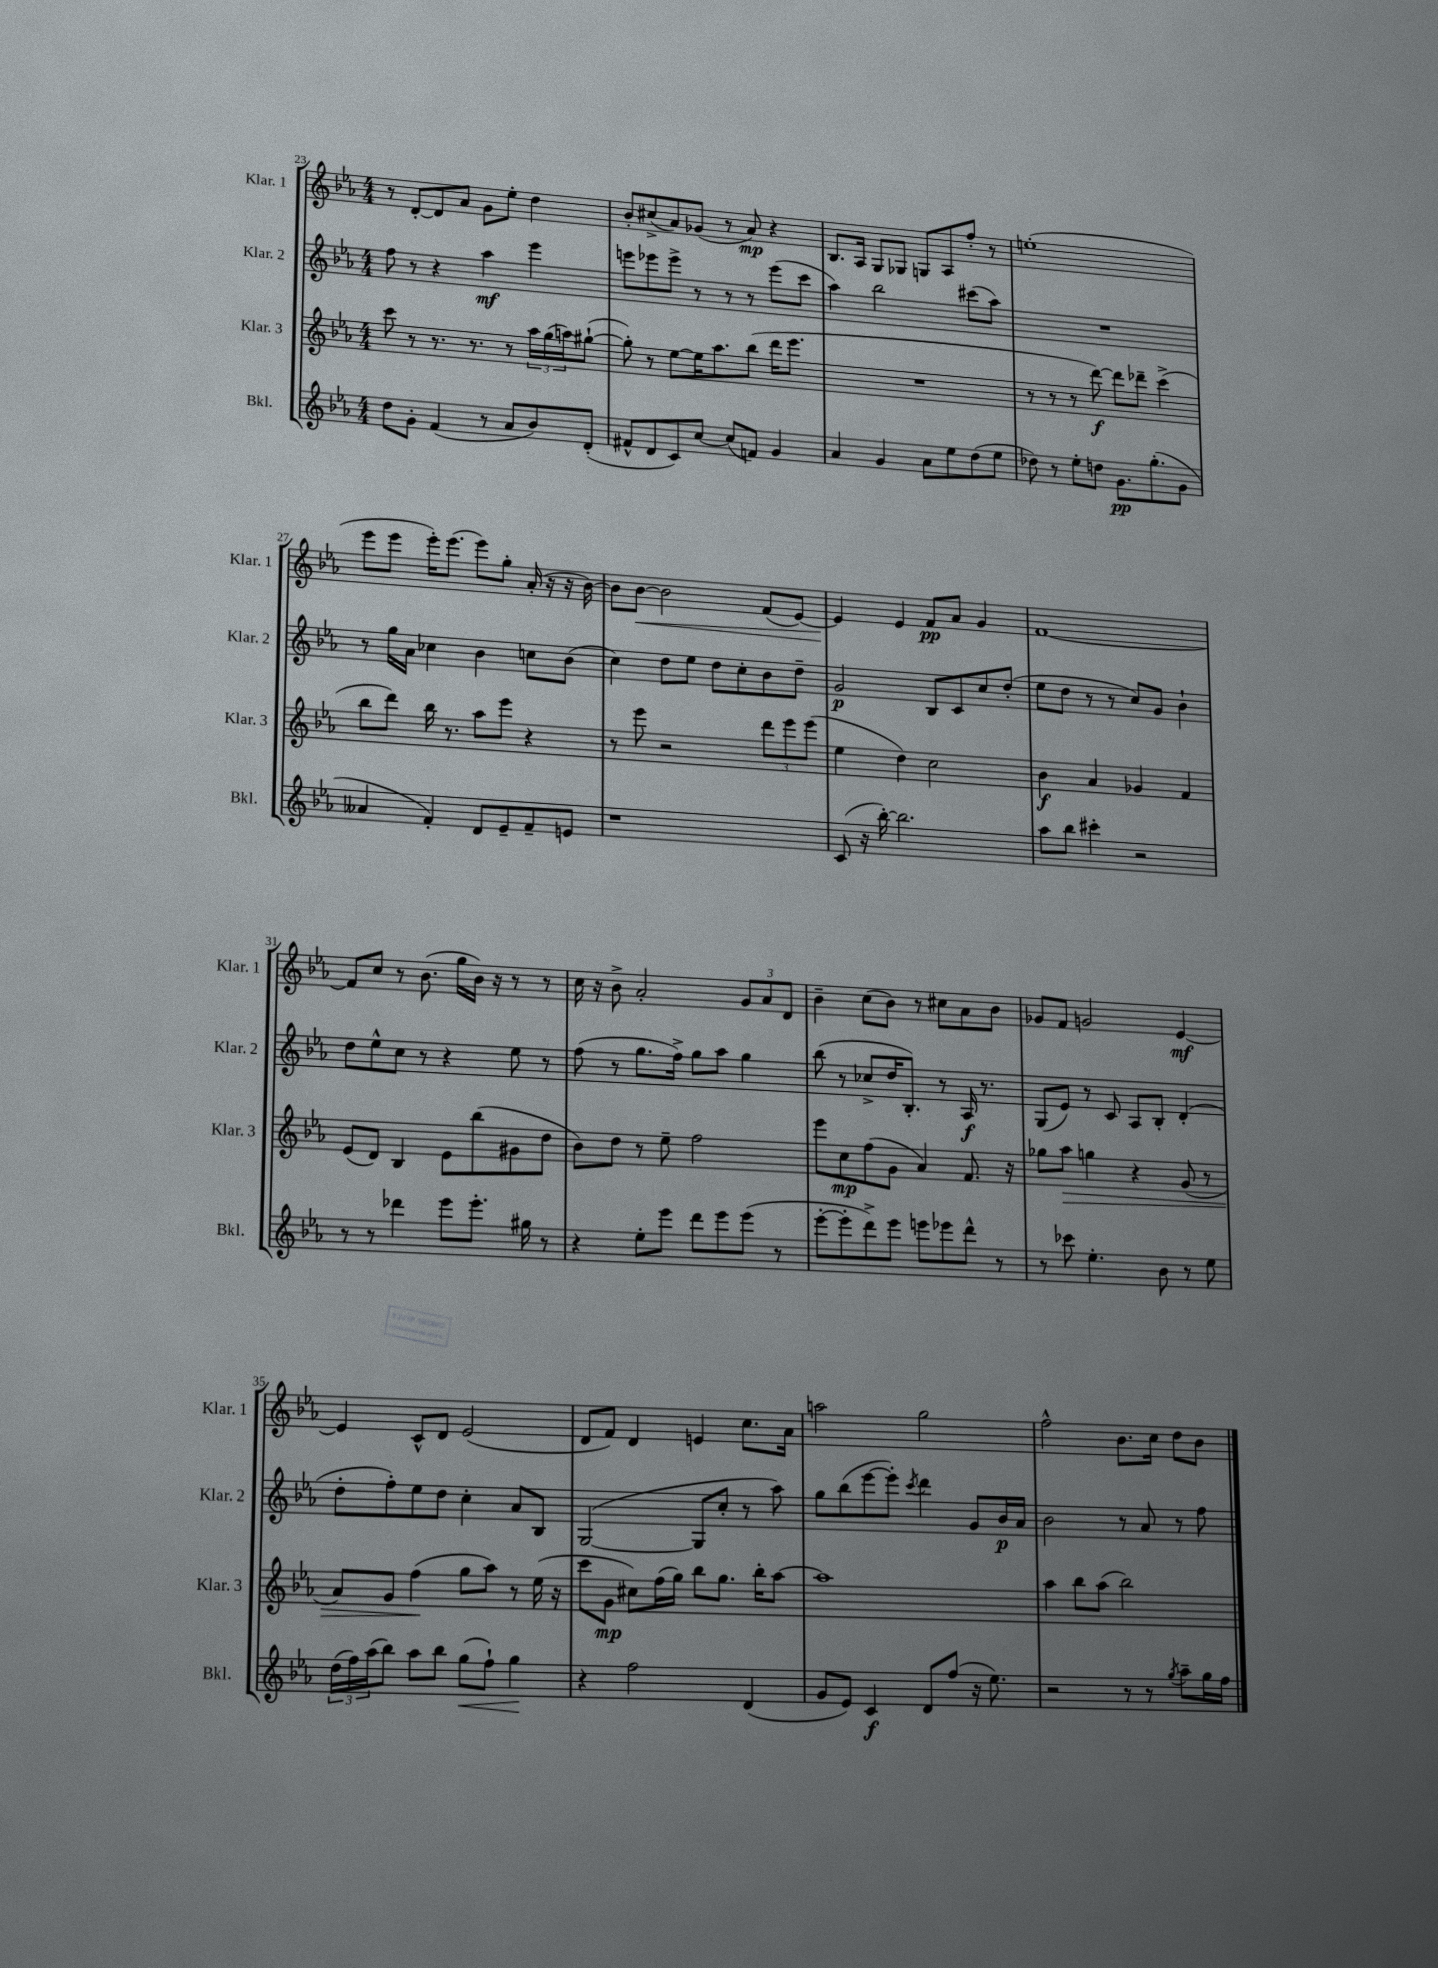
<<
\new StaffGroup <<
\new Staff = "s0" \with { instrumentName = "Klar. 1" shortInstrumentName = "Klar. 1" } {
    \clef treble \key ees \major \numericTimeSignature \time 4/4
    r8 d'8~-. d'8 aes'8 g'8 ees''8-. d''4 |
    bes'8-. cis''8->( aes'8) ges'8( r8 aes'8\mp) r4 |
    bes8. aes16 g8 ges8 g8 aes8 f''8-. r8 |
    e''1-.( |
    ees'''8 ees'''8 ees'''16-.) ees'''8.( ees'''8) g''8-. aes'16-.( r16 r16 bes'16~) |
    bes'8 bes'8~\< bes'2 f'8( ees'8~) |
    ees'4\! ees'4 f'8\pp aes'8 g'4 |
    f'1~ |
    f'8 c''8 r8 bes'8.( g''16 bes'16) r16 r8 r8 |
    c''16 r16 bes'8-> aes'2-. \tuplet 3/2 { g'8 aes'8 d'8 } |
    bes'4-- c''8( bes'8) r8 cis''8 aes'8 bes'8 |
    ges'8 f'8 g'2 ees'4~\mf |
    ees'4 c'8-^ d'8 ees'2( |
    d'8 f'8) d'4 e'4 c''8. aes'16 |
    a''2 g''2 |
    f''2-^ bes'8. c''16 d''8 bes'8 \bar "|." |
}
\new Staff = "s1" \with { instrumentName = "Klar. 2" shortInstrumentName = "Klar. 2" } {
    \clef treble \key ees \major \numericTimeSignature \time 4/4
    f''8 r8 r4 aes''4\mf ees'''4 |
    e'''8 ees'''8 ees'''8-> r8 r8 r8 ees'''8( c'''8 |
    aes''4) bes''2 cis'''8( aes''8) |
    R1 |
    r8 g''16 aes'16 ces''4 bes'4 c''8 bes'8( |
    c''4) d''8 ees''8 d''8 c''8-. bes'8 d''8-- |
    g'2\p bes8 c'8 c''8 d''8-.( |
    ees''8 d''8 r8 r8 c''8) g'8 bes'4-! |
    d''8 ees''8-^ c''8 r8 r4 ees''8 r8 |
    f''8( r8 g''8. f''16->) g''8 aes''8 g''4 |
    bes''8( r8 ces''8-> d''16 bes8.-.) r8 aes16\f r8. |
    g8( ees'8) r8 c'8 aes8 bes8-. d'4-.( |
    d''8-. f''8-.) ees''8 d''8 c''4-. aes'8 bes8 |
    g2~( g8 c''8-. r8 aes''8) |
    g''8 bes''8( ees'''8~ ees'''8-.) \acciaccatura { c'''8 } d'''4 g'8 bes'16\p aes'16 |
    bes'2 r8 aes'8 r8 f''8 \bar "|." |
}
\new Staff = "s2" \with { instrumentName = "Klar. 3" shortInstrumentName = "Klar. 3" } {
    \clef treble \key ees \major \numericTimeSignature \time 4/4
    c'''8 r8 r8. r8. r8 \tuplet 3/2 { aes''16 g''16( a''16) } gis''8~-!( |
    gis''8-.) r8 ees''8~ ees''16 aes''8. bes''8( d'''16 ees'''8. |
    R1 |
    r8 r8 r8 d'''8~\f) d'''8 des'''8-- c'''4->( |
    bes''8 d'''8) bes''16 r8. aes''8 ees'''8 r4 |
    r8 ees'''8 r2 \tuplet 3/2 { d'''8 ees'''8 ees'''8( } |
    ees''4 d''4) c''2 |
    bes'4\f aes'4 ges'4 f'4 |
    ees'8( d'8) bes4 ees'8 bes''8( gis'8 d''8 |
    bes'8) d''8 r8 ees''8-- f''2 |
    ees'''8 c''8\mp f''8( g'8 aes'4) f'8. r16 |
    ges''8 aes''8\> g''4 r4 g'8( r8 |
    aes'8) g'8 f''4\!( g''8 aes''8) r8 ees''16( r16 |
    c'''8 g'8\mp cis''8) f''16( g''16) bes''8 g''8. bes''16-. aes''8~ |
    aes''1 |
    aes''4 bes''8 aes''8( bes''2) \bar "|." |
}
\new Staff = "s3" \with { instrumentName = "Bkl." shortInstrumentName = "Bkl." } {
    \clef treble \key ees \major \numericTimeSignature \time 4/4
    d''8 g'8-. f'4( r8 aes'8 bes'8) d'8-.( |
    fis'8-^ d'8 c'8) c''8~ c''8( f'8) g'4 |
    aes'4 g'4 aes'8 ees''8 d''8( ees''8 |
    des''8) r8 ees''8-. d''8 g'8.\pp g''8.-.( g'8 |
    aeses'4 f'4-.) d'8 ees'8-- f'8-- e'8 |
    r1 |
    c'8( r16 bes''16~-.) bes''2. |
    aes''8 bes''8 cis'''4-. r2 |
    r8 r8 des'''4 ees'''8 ees'''8.-. gis''16 r8 |
    r4 ees''8-. ees'''8 d'''8 ees'''8 ees'''8( r8 |
    ees'''8~-. ees'''8-. d'''8->) ees'''8 e'''8 ees'''8 d'''8-^ r8 |
    r8 ces'''8 ees''4.-. bes'8 r8 ees''8 |
    \tuplet 3/2 { d''16( f''16) aes''16( } bes''8) aes''8 bes''8 g''8\<( f''8-!) g''4\! |
    r4 f''2 d'4( |
    g'8 ees'8) c'4\f d'8 f''8( r16 ees''8.) |
    r2 r8 r8 \acciaccatura { g''8 } aes''8-- g''16 f''16 \bar "|." |
}
>>
>>
\layout { \context { \Score currentBarNumber = #23 } }
